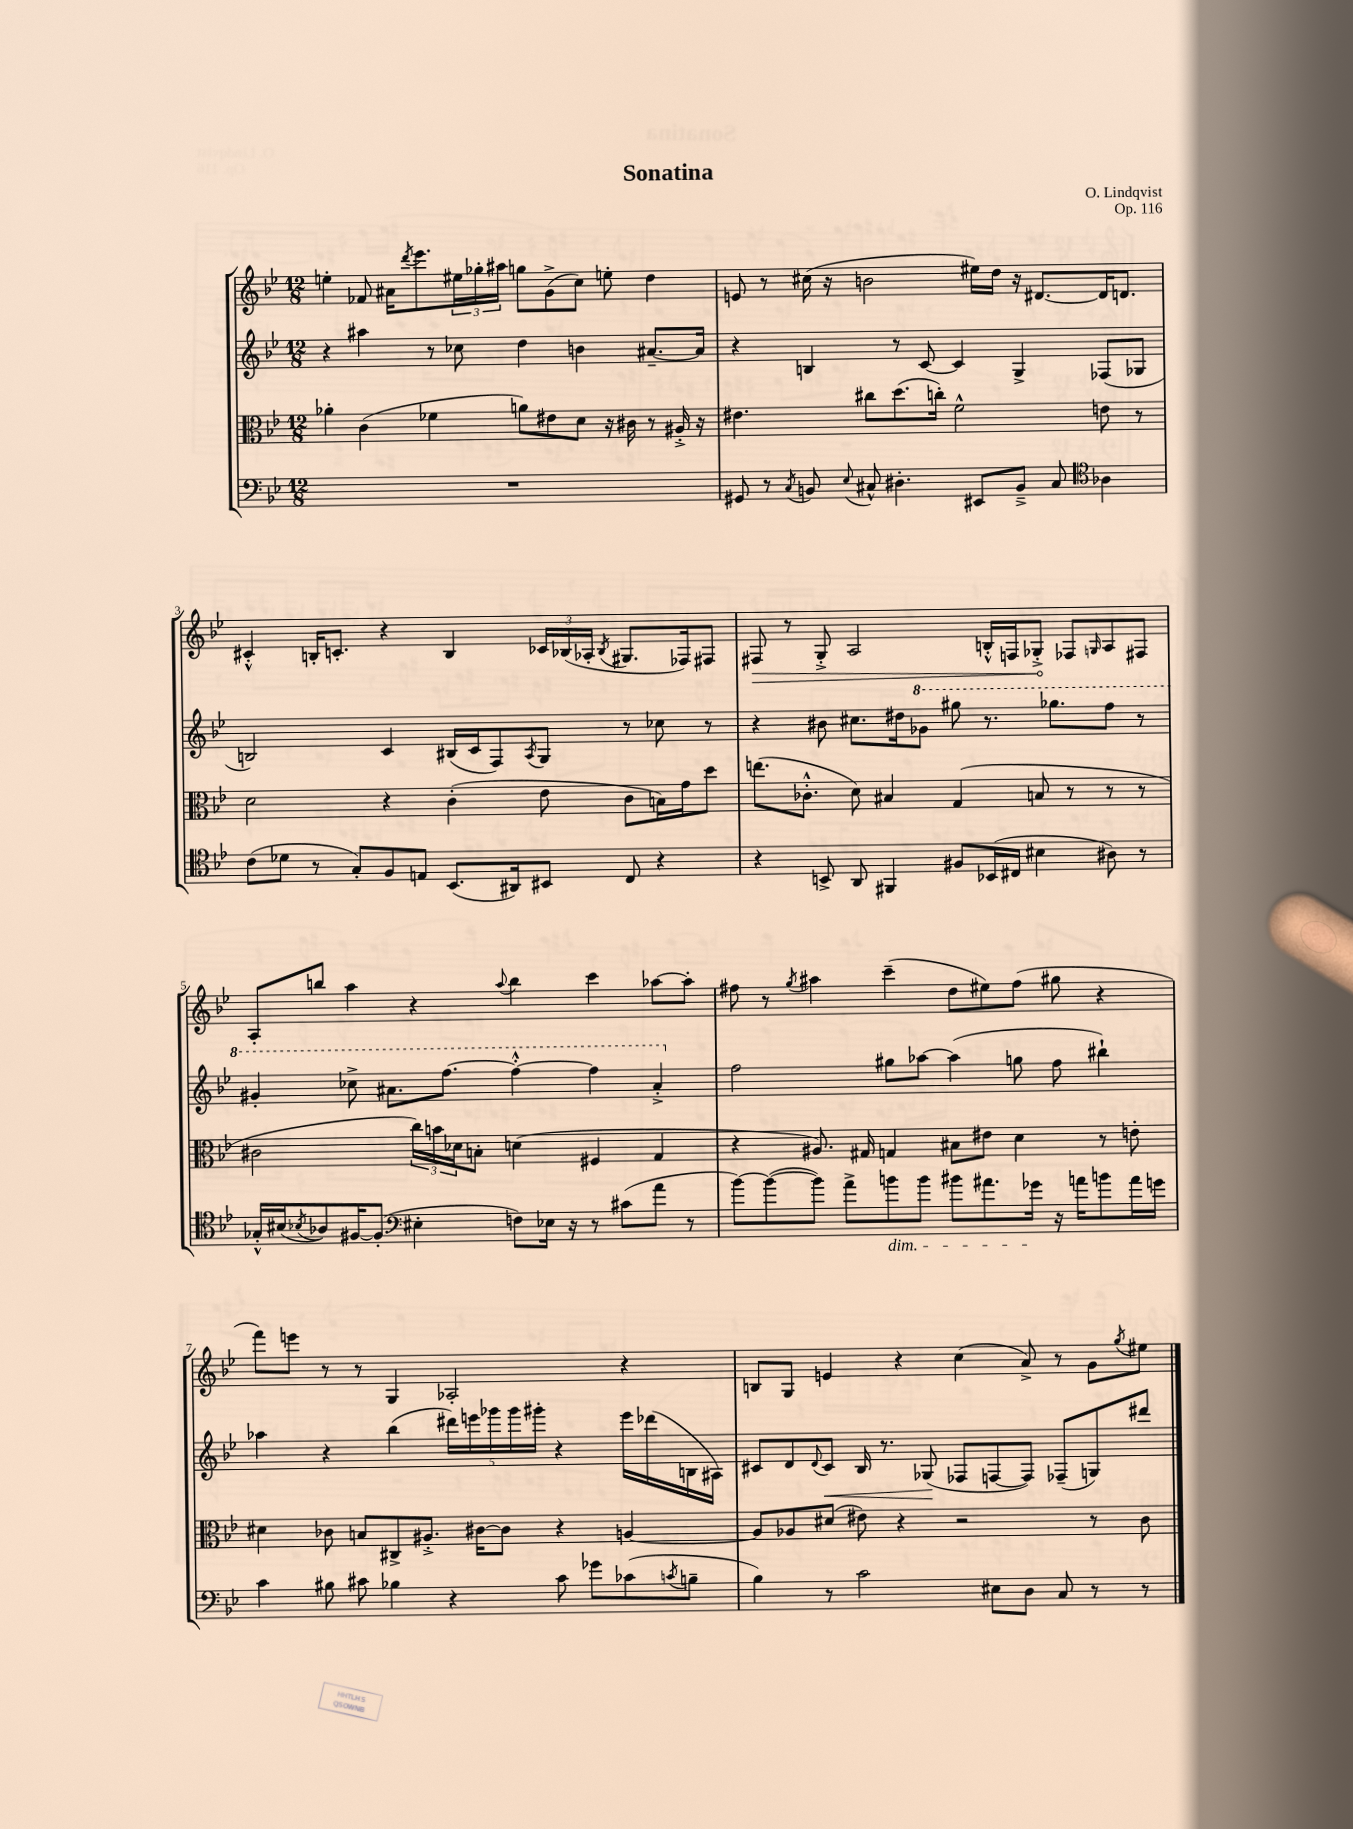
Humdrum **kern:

**kern	**kern	**kern	**kern
*staff4	*staff3	*staff2	*staff1
*clefF4	*clefC3	*clefG2	*clefG2
*k[b-e-]	*k[b-e-]	*k[b-e-]	*k[b-e-]
*M12/8	*M12/8	*M12/8	*M12/8
1.r	4a-'	4r	4ee'
.	(4c	4aa#	8f-
.	.	.	16a#
.	.	.	8qddd
.	.	.	8.eee-
.	4f-	8r	.
.	.	8cc-	24ee#
.	.	.	24gg-'
.	.	.	24aa#
.	8a)	4dd	8gg
.	8e#	.	(8g^
.	8d	4b	8cc)
.	16r	.	8ee'
.	16c#	.	.
.	8r	[8.a#~	4dd
.	16A#'^	.	.
.	16r	16a#]	.
=	=	=	=
8GG#	4.e#	4r	8e
8r	.	.	8r
8qC	.	.	.
8BB	.	4B	(16cc#
.	.	.	16r
8qqE-	.	.	.
8C#^^	8cc#	.	2b
4.D#'	(8.dd	8r	.
.	.	[8c	.
.	16cc')	.	.
.	2f^^	4c]	.
8EE#	.	.	16ee#)
.	.	.	16dd
8BB~^	.	4G^	16r
.	.	.	[8.d#
8C#	.	.	.
*clefC4	*	*	*
4A-	8e	(8F-	16d#]
.	.	.	8.d
.	8r	8G-	.
=	=	=	=
(8c	2d	2B)	4c#'^^
8d-	.	.	.
8r	.	.	16B'
.	.	.	8.c'
8G')	.	.	.
8F	4r	4c	4r
8E	.	.	.
(8.BB-	(4c'	(16B#	4B
.	.	16c	.
.	.	8F)	.
16AA#)	.	.	.
.	.	8qA	.
8BB#	8e-	8G	24c-
.	.	.	(24B-
.	.	.	24A-'
.	.	.	8qB-
8C	8c	8r	8.G#
4r	16B)	8cc-	.
.	16g	.	16F-)
.	8dd	8r	8F#
=	=	=	=
4r	(8.ee	4r	8F#
.	.	.	8r
.	8.c-'^^	.	.
8BB^	.	8b#	8G'^
8AA	8d)	8.cc#	2A
4FF#	4B#	.	.
.	.	16dd#	.
.	.	8gg-	.
8F#	(4G	8ggg#	.
(16BB-	.	8.r	16B'^^
16C#	.	.	16F
4B#	8B	.	8G-'^
.	.	8.ggg-	.
.	8r	.	8F-
.	.	.	16qqG
8A#)	8r	8fff	8A
8r	8r	8r	8F#
=	=	=	=
16G-'^^	2c#	4gg#'	8A'
(16B#	.	.	.
8qB-	.	.	.
8A-)	.	.	8bb
[16F#	.	8ccc-^	4aa
(8.F#']	.	.	.
.	.	8.aa#	.
*clefF4	*	*	*
4E#'	24cc)	.	4r
.	24b	.	.
.	.	[8.fff	.
.	24d-	.	.
.	8B'	.	.
.	.	.	8qqaa
8F)	(4d	4fff'^^_	4bb
16E-	.	.	.
16r	.	.	.
8r	4F#	4fff]	4ccc
(8c#	.	.	.
8a	4G	4aa#'^	[8aa-
8r	.	.	8aa-']
=	=	=	=
[8b-)	4r	2ff	8ff#
(8b-_	.	.	8r
.	.	.	8qgg
8b-])	8.A#)	.	4aa#
8a^	.	.	.
.	16G#	.	.
8b	4G	8gg#	(4ccc~
8b	.	[8aa-	.
8b#	8B#	(4aa-]	8dd
8.a#	8e#	.	8ee#)
.	4d	8gg	(8ff#
16g-	.	.	.
16r	.	8ff	8gg#
16a	.	.	.
8b	8r	4bb#`)	4r
16a	8e'	.	.
16g	.	.	.
=	=	=	=
4c	4d#	4aa-	8fff)
.	.	.	8eee
8B#	8c-	4r	8r
8c#	8B	.	8r
4B-	8C#^	(4bb-	4G
.	8.A#'^	.	.
4r	.	20ddd#)	2A-'
.	.	20eee	.
.	[16c#	.	.
.	.	20ggg-	.
.	8c#]	.	.
.	.	20ggg-	.
.	.	20ggg#'	.
8c#	4r	4r	.
8g-	.	.	.
(8c-	[4A	16eee	4r
.	.	(16ddd-	.
8qc	.	.	.
8B~	.	16B	.
.	.	16A#)	.
=	=	=	=
4B-)	8A]	8c#	8B
.	8A-	8d	8G
.	.	8qqd	.
8r	(8d#	8c#	4e
2c	8e#)	16B-	.
.	.	8.r	.
.	4r	.	4r
.	.	(8G-	.
.	2r	8F-	(4cc
8E#	.	[8F	.
8D	.	8F])	8a^)
8C	.	(8F-~	8r
8r	8r	8G)	8g
.	.	.	8qgg
8r	8c	8ddd#	8ee#
==	==	==	==
*-	*-	*-	*-
